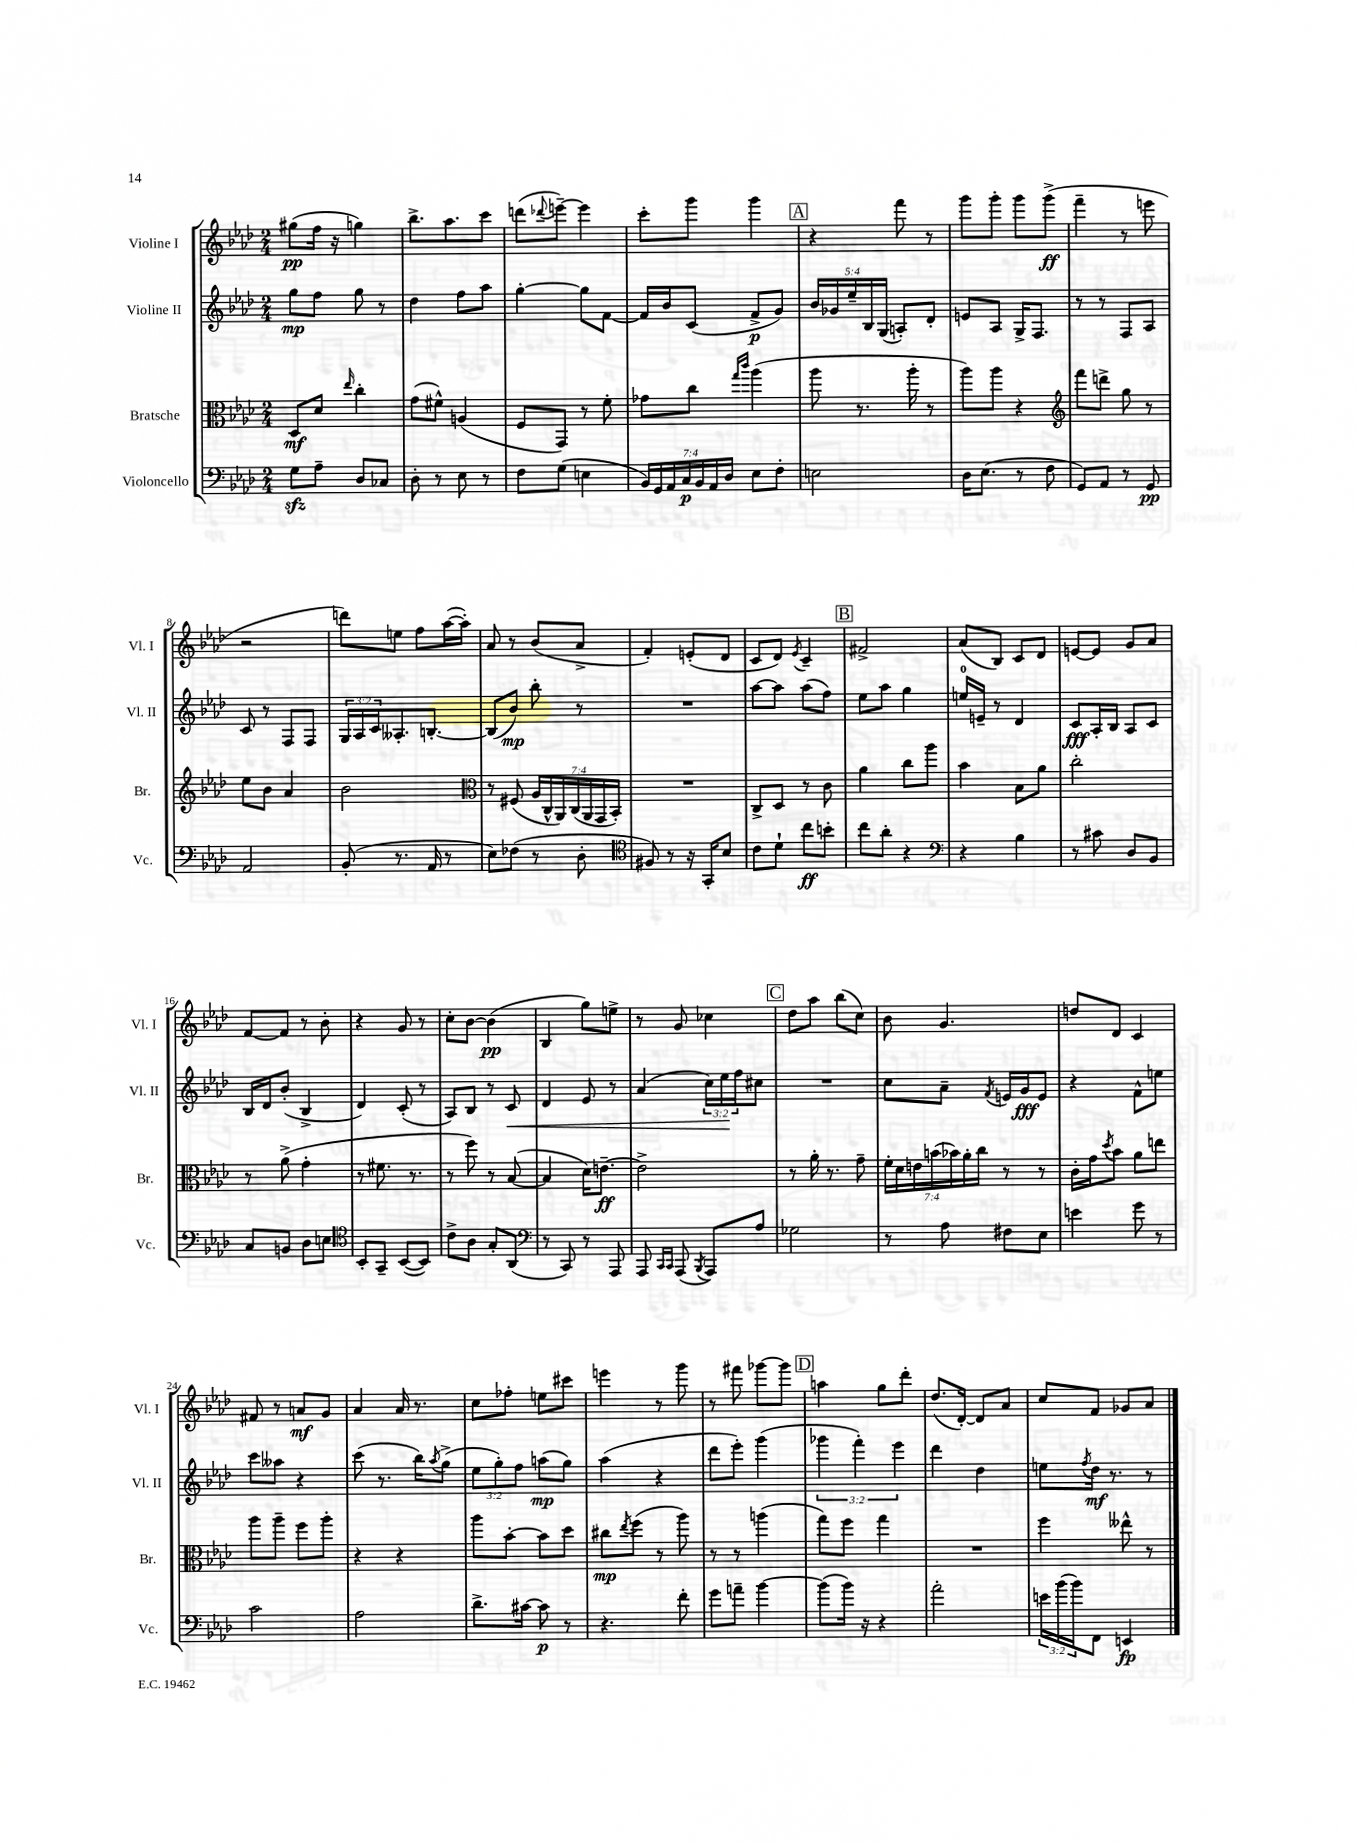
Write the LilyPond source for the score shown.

<<
\new StaffGroup <<
\new Staff = "s0" \with { instrumentName = "Violine I" shortInstrumentName = "Vl. I" } {
    \clef treble \key aes \major \numericTimeSignature \time 2/4
    gis''8\pp( f''16 r16 g''4) |
    bes''8.-> aes''8. c'''8 |
    d'''8( \appoggiatura { des'''8 } e'''8~--) e'''4 |
    c'''8-. g'''8 g'''4 |
    \mark \markup { \box "A" } r4 f'''8 r8 |
    g'''8 g'''8-. g'''8 g'''8->\ff( |
    f'''4-- r8 e'''8 |
    r2 |
    d'''8) e''8 f''8 aes''16~( aes''16-.) |
    aes'8 r8 bes'8( aes'8-> |
    f'4-.) e'8-.( des'8 |
    c'8 des'8) \acciaccatura { ees'8 } c'4-- |
    \mark \markup { \box "B" } fis'2-> |
    aes'8( bes8) c'8 des'8 |
    e'8~ e'8 g'8 aes'8 |
    f'8~ f'8 r8 bes'8-. |
    r4 g'8 r8 |
    c''8-. bes'8~ bes'4\pp( |
    bes4 g''8) e''8-> |
    r8 g'8 ces''4 |
    \mark \markup { \box "C" } des''8 aes''8 bes''8( c''8) |
    bes'8 g'4. |
    d''8 des'8 c'4 |
    fis'8 r8 a'8\mf g'8 |
    aes'4 aes'16 r8. |
    c''8 fes''8-. e''8 cis'''8 |
    e'''4 r8 g'''8 |
    r8 fis'''8 ges'''8~ ges'''8 |
    \mark \markup { \box "D" } a''4 g''8 des'''8-. |
    des''8.( des'16~-.) des'8 aes'8 |
    c''8 f'8 ges'8 aes'8 \bar "|." |
}
\new Staff = "s1" \with { instrumentName = "Violine II" shortInstrumentName = "Vl. II" } {
    \clef treble \key aes \major \numericTimeSignature \time 2/4 \override Staff.TupletNumber.text = #tuplet-number::calc-fraction-text
    g''8\mp f''8 g''8 r8 |
    des''4 f''8 aes''8 |
    g''4~-. g''8 f'8~ |
    f'16 bes'16 c'8( f'8->\p g'8) |
    \mark \markup { \box "A" } \tuplet 5/4 { bes'16 ges'16 ees''16-- bes16 g16( } a8-.) des'8-. |
    e'8 aes8 g16-> f8. |
    r8 r8 f8 aes8 |
    c'8 r8 f8 f8 |
    \tuplet 3/2 { g16 aes16 c'16 } aeses8.-. b8.~-. |
    b8( bes'8\mp) bes''8-. r8 |
    R2 |
    aes''8~ aes''8 aes''8( f''8) |
    \mark \markup { \box "B" } ees''8 aes''8 g''4 |
    e''16-0 e'16-- r8 des'4 |
    c'8\fff aes16-. bes16 aes8 c'8 |
    bes16 des'16 bes'8-.( bes4-> |
    des'4) c'8-.( r8 |
    aes8) bes8 r8 c'8\< |
    des'4 ees'8 r8 |
    aes'4( \tuplet 3/2 { c''16) ees''16\! f''16 } cis''8 |
    \mark \markup { \box "C" } R2 |
    c''8 aes'8-- \acciaccatura { f'8 } e'16 g'16\fff e'8 |
    r4 f'8-^ e''8 |
    c'''8 aeses''8 r4 |
    c'''8( r8. bes''16) \acciaccatura { aes''8 } g''8->( |
    \tuplet 3/2 { ees''8 g''8-.) f''8 } a''8\mp( g''8) |
    aes''4( r4 |
    des'''8 ees'''8-.) g'''4( |
    \mark \markup { \box "D" } \tuplet 3/2 { ges'''4 f'''4-.) ees'''4 } |
    des'''4 des''4 |
    e''8 \acciaccatura { f''8 } des''16\mf r8. r8 \bar "|." |
}
\new Staff = "s2" \with { instrumentName = "Bratsche" shortInstrumentName = "Br." } {
    \clef alto \key aes \major \numericTimeSignature \time 2/4 \override Staff.TupletNumber.text = #tuplet-number::calc-fraction-text
    des8\mf des'8 \grace { ees''16 } c''4-. |
    g'8( fis'8-^) a4( |
    f8 g,8) r8 f'8-. |
    ges'8 c''8 \grace { g''16 c'''16 } aes''4( |
    \mark \markup { \box "A" } aes''8 r8. aes''16-. r8 |
    aes''8) aes''8 r4 |
    \clef treble f'''8 d'''8-> g''8 r8 |
    ees''8 bes'8 aes'4 |
    bes'2 |
    \clef alto r8 fis8( \tuplet 7/4 { aes16 c16-^ aes,16) c16( aes,16 g,16 bes,16-.) } |
    R2 |
    c8-> des8 r8 c'8 |
    \mark \markup { \box "B" } aes'4 c''8 aes''8 |
    bes'4 bes8 aes'8 |
    c''2-. |
    r8 aes'8->( g'4-. |
    r8 fis'8. r8. |
    r8 f''8) r8 bes8~( |
    bes4 des'16) e'8.~--\ff |
    e'2-> |
    \mark \markup { \box "C" } r8 aes'16-. r8. g'8-- |
    \tuplet 7/4 { f'16-. des'16 e'16 b'16( bes'16) aes'16-. c''16 } r8 r8 |
    c'16-. g'16 \acciaccatura { des''8 } bes'8 aes'8 e''8 |
    aes''8 aes''8-- f''8 aes''8-. |
    r4 r4 |
    aes''8 bes'8~-. bes'8 des''8 |
    cis''8\mp \acciaccatura { ees''8 } f''8( r8 aes''8) |
    r8 r8 a''4( |
    \mark \markup { \box "D" } g''8) f''8 g''4 |
    R2 |
    f''4 eeses''8-^ r8 \bar "|." |
}
\new Staff = "s3" \with { instrumentName = "Violoncello" shortInstrumentName = "Vc." } {
    \clef bass \key aes \major \numericTimeSignature \time 2/4 \override Staff.TupletNumber.text = #tuplet-number::calc-fraction-text
    g8\sfz aes8-- des8 ces8 |
    des8-. r8 ees8 r8 |
    f8 g8( e4 |
    \tuplet 7/4 { bes,16) g,16 aes,16 c16\p bes,16 aes,16 des16 } ees8 f8-. |
    \mark \markup { \box "A" } e2 |
    des16 ees8.( r8 f8 |
    g,8) aes,8 r8 g,8\pp |
    aes,2 |
    bes,8-.( r8. aes,16 r8 |
    ees8) fes8( r8 des8-. |
    \clef tenor fis8) r8 r16 g,16-. bes8 |
    c'8 des'8-! c''8\ff b'8-. |
    \mark \markup { \box "B" } c''8 aes'8-. r4 |
    \clef bass r4 bes4 |
    r8 cis'8 des8 bes,8 |
    c8 b,8 des8 e8 |
    \clef tenor bes,8-. g,8-- bes,8~( bes,8) |
    c'8-> aes8 g8-. aes,8( |
    \clef bass r8 c,8) r8 aes,,8 |
    aes,,8 \grace { c,16 c,16 } aes,,8( \acciaccatura { bes,,8 } aes,,8) aes8 |
    \mark \markup { \box "C" } ges2 |
    r8 aes8 fis8 ees8 |
    e'4 g'8 r8 |
    c'2 |
    aes2 |
    des'8.-> cis'16~ cis'8\p r8 |
    r4. f'8-. |
    g'8 a'8-- bes'4~ |
    \mark \markup { \box "D" } bes'8( bes'16) r16 r4 |
    aes'2-. |
    \tuplet 3/2 { e'16 bes'16( bes'16) } f,8 e,4\fp \bar "|." |
}
>>
>>
